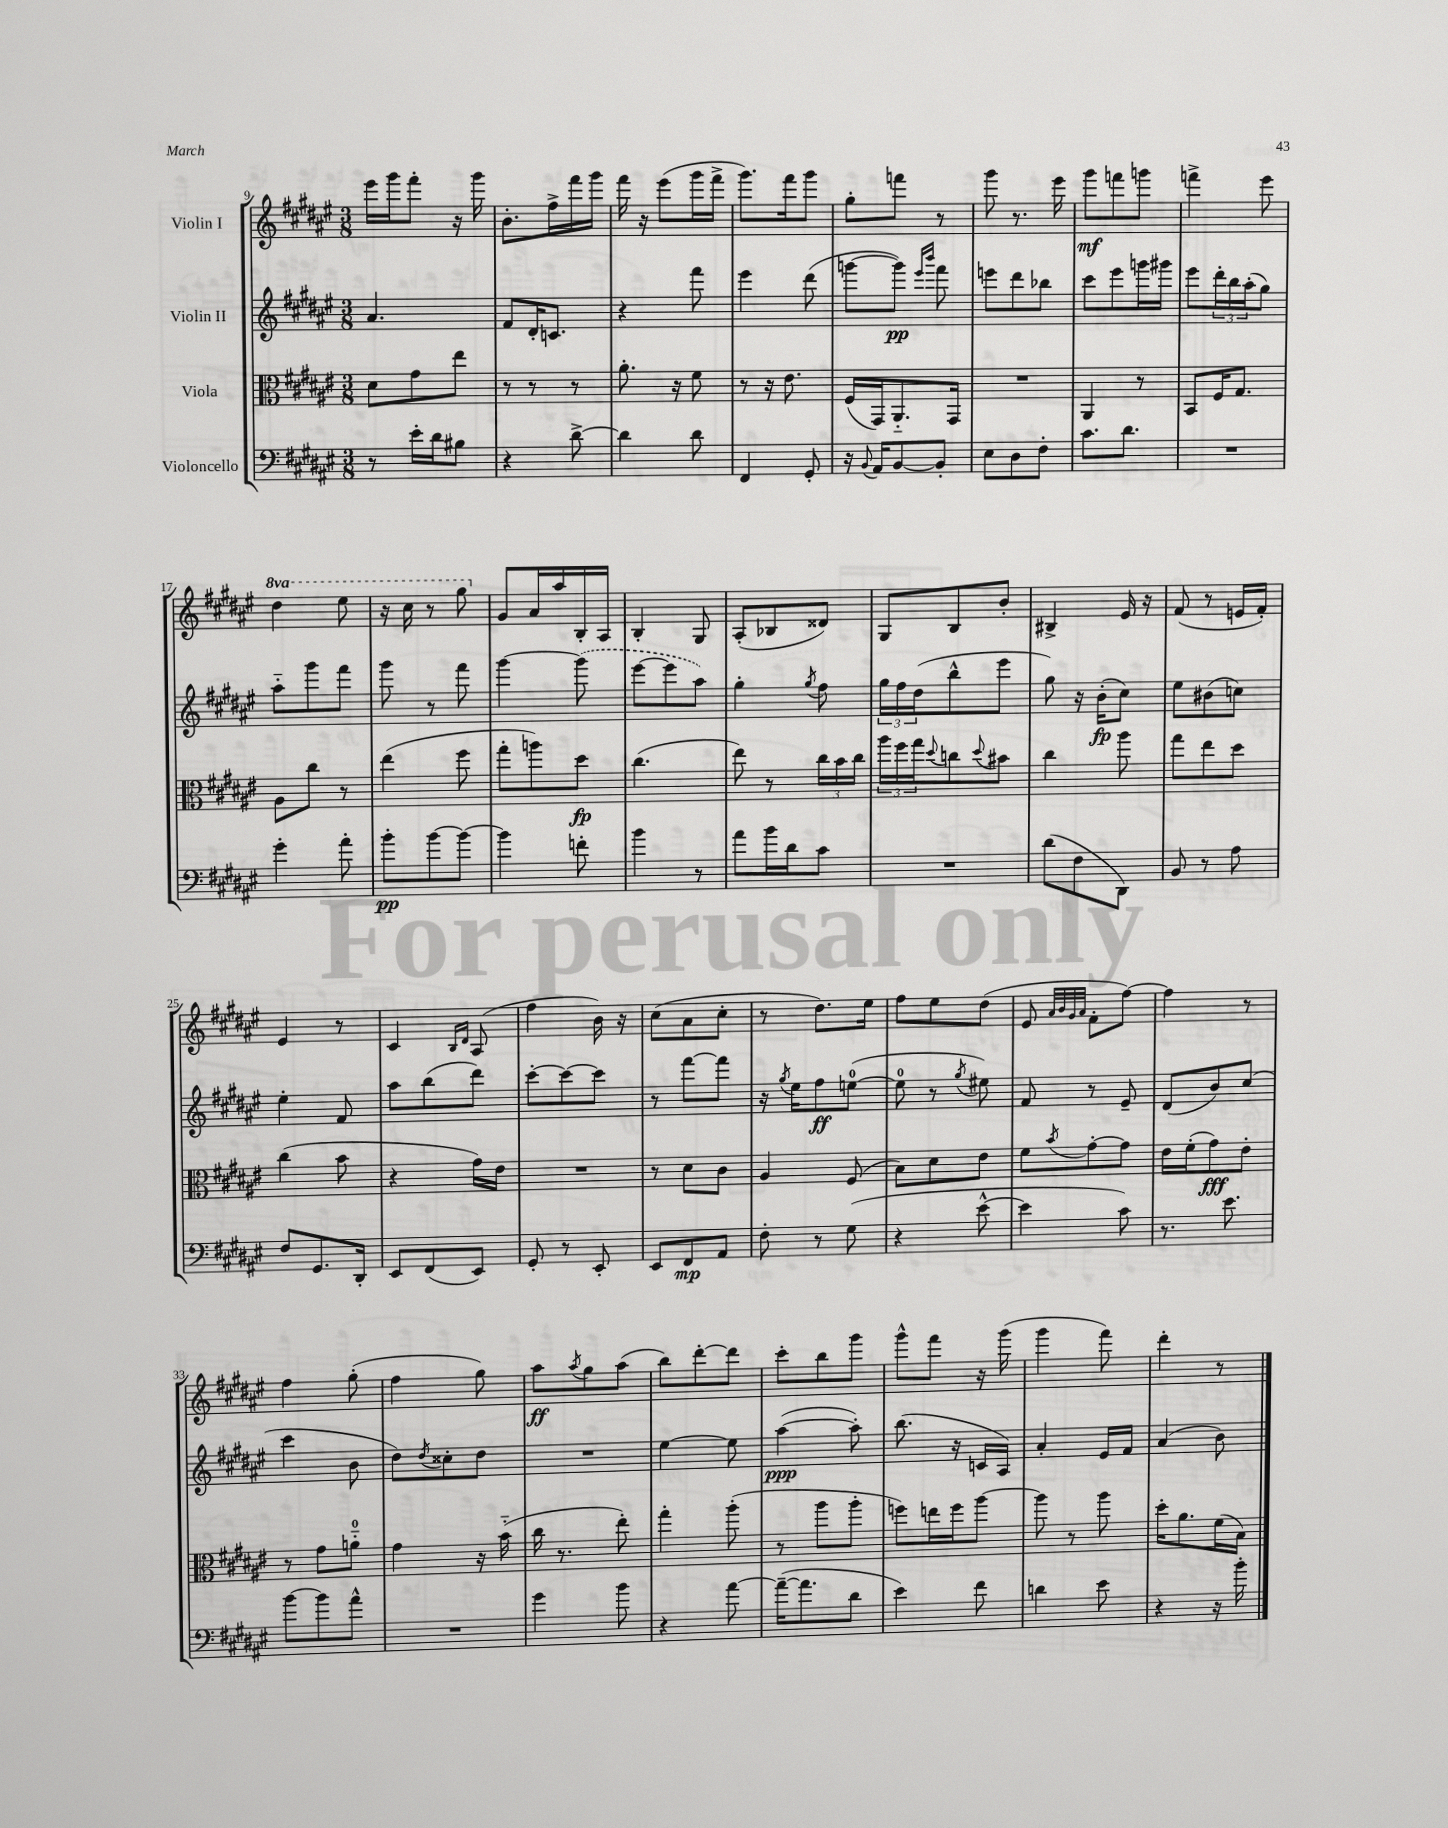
<<
\new StaffGroup <<
\new Staff = "s0" \with { instrumentName = "Violin I" } {
    \clef treble \key fis \major \numericTimeSignature \time 3/8 \set Staff.ottavationMarkups = #ottavation-simple-ordinals
    eis'''16 gis'''16 fis'''8-. r16 gis'''16 |
    b'8.-. fis''16-> fis'''16 gis'''16 |
    fis'''16 r16 eis'''8( gis'''16 fis'''16-> |
    gis'''8.) fis'''16 gis'''8 |
    gis''8-. f'''8 r8 |
    gis'''8 r8. eis'''16 |
    gis'''8\mf f'''8 g'''8 |
    f'''4-> eis'''8 |
    \ottava #1 dis'''4 eis'''8 |
    r16 cis'''16 r8 gis'''8 \ottava #0 |
    gis'8 ais'16 ais''16 b16-. ais16 |
    b4-. gis8 |
    ais8-.( bes8 disis'8) |
    gis8 b8 b'8-. |
    bis4-> eis'16 r16 |
    fis'8( r8 e'16 fis'16-.) |
    eis'4 r8 |
    cis'4 \grace { b16 dis'16 } ais8( |
    fis''4 b'16) r16 |
    cis''8( ais'8 cis''8-. |
    r8 dis''8.) eis''16 |
    fis''8 eis''8 dis''8( |
    eis'8 \grace { ais'32 b'32 gis'32 ais'32 } fis'8-. fis''8~) |
    fis''4 r8 |
    fis''4 gis''8-.( |
    fis''4 gis''8) |
    ais''8\ff \acciaccatura { ais''8 } gis''8 ais''8( |
    b''8) dis'''8~-. dis'''8 |
    cis'''8-. b''8 gis'''8 |
    gis'''8-^ fis'''8 r16 gis'''16( |
    gis'''4 fis'''8) |
    dis'''4-. r8 \bar "|." |
}
\new Staff = "s1" \with { instrumentName = "Violin II" } {
    \clef treble \key fis \major \numericTimeSignature \time 3/8
    ais'4. |
    fis'8 dis'16-. c'8. |
    r4 fis'''8 |
    eis'''4 dis'''8( |
    g'''8~ g'''8\pp) \grace { eis'''16 b'''16 } fis'''8 |
    e'''8 dis'''8 bes''8 |
    cis'''8 eis'''8 g'''16 gis'''16 |
    eis'''8 \tuplet 3/2 { dis'''16-. b''16 ais''16-.( } gis''8) |
    ais''8-_ gis'''8 fis'''8 |
    gis'''8 r8 fis'''8 |
    gis'''4~ \once \slurDashed gis'''8( |
    eis'''8~ eis'''8 ais''8) |
    gis''4-. \acciaccatura { gis''8 } fis''8 |
    \tuplet 3/2 { gis''16 fis''16 dis''16( } b''8-^ eis'''8 |
    gis''8) r16 b'16-.\fp( cis''8) |
    eis''8 bis'8( c''8) |
    eis''4-. fis'8 |
    ais''8 b''8( dis'''8) |
    cis'''8~-. cis'''8~ cis'''8 |
    r8 fis'''8~ fis'''8 |
    r16 \acciaccatura { gis''8 } eis''16 fis''8\ff e''8-0~( |
    e''8-0 r8 \acciaccatura { gis''8 } eis''8) |
    fis'8 r8 eis'8-- |
    dis'8( b'8) cis''8( |
    cis'''4 b'8 |
    dis''8) \acciaccatura { dis''8 } cisis''8-. dis''8 |
    R4. |
    eis''4~ eis''8 |
    ais''4~\ppp( ais''8-.) |
    b''8.( r16 c'16 ais16) |
    ais'4-. eis'16 fis'16 |
    ais'4( b'8) \bar "|." |
}
\new Staff = "s2" \with { instrumentName = "Viola" } {
    \clef alto \key fis \major \numericTimeSignature \time 3/8
    dis'8 gis'8 eis''8 |
    r8 r8 r8 |
    ais'8.-. r16 fis'8 |
    r8 r16 eis'8. |
    fis16( gis,16) ais,8.-_ gis,16 |
    R4. |
    ais,4 r8 |
    b,8 fis16 gis8. |
    ais8 cis''8 r8 |
    eis''4( fis''8 |
    gis''8-. a''8) dis''8\fp |
    cis''4.( |
    eis''8) r8 \tuplet 3/2 { cis''16 b'16 cis''16 } |
    \tuplet 3/2 { ais''16 fis''16 gis''16 } \appoggiatura { dis''8 } c''8 \appoggiatura { dis''8 } bis'8 |
    cis''4 ais''8 |
    gis''8 eis''8 dis''8 |
    cis''4( b'8 |
    r4 gis'16) eis'16 |
    R4. |
    r8 dis'8 cis'8 |
    ais4 fis8( |
    b8) dis'8 eis'8 |
    fis'8 \acciaccatura { b'8 } gis'8~-. gis'8 |
    eis'16 fis'16-.( gis'8\fff) eis'8-. |
    r8 gis'8 a'8-0-_ |
    gis'4 r16 b'16-_( |
    cis''16 r8. eis''8-.) |
    gis''4-. ais''8-.( |
    r8 ais''8 ais''8-. |
    f''8) e''16 f''16 ais''8~ |
    ais''8 r8 ais''8 |
    dis''16-. ais'8. fis'16( b16) \bar "|." |
}
\new Staff = "s3" \with { instrumentName = "Violoncello" } {
    \clef bass \key fis \major \numericTimeSignature \time 3/8
    r8 eis'16-. dis'16 bis8 |
    r4 dis'8~-> |
    dis'4 dis'8 |
    fis,4 gis,8-. |
    r16 \appoggiatura { b,8 } ais,16 b,8~ b,8-. |
    eis8 dis8 fis8-. |
    cis'8. dis'8. |
    R4. |
    gis'4-. ais'8-. |
    b'8-.\pp b'8~ b'8~ |
    b'4 f'8-. |
    b'4 r8 |
    ais'8 b'16 dis'16 cis'8 |
    R4. |
    dis'8( fis8 dis,8) |
    b,8 r8 ais8 |
    fis8 gis,8. dis,16-. |
    eis,8 fis,8( eis,8) |
    gis,8-. r8 eis,8-. |
    eis,8 fis,8\mp ais,8 |
    fis8-. r8 gis8( |
    r4 eis'8~-^ |
    eis'4 cis'8) |
    r8. eis'8. |
    b'8~ b'8 ais'8-^ |
    R4. |
    gis'4 b'8 |
    r4 ais'8~ |
    ais'16~--( ais'8. dis'8 |
    eis'4) fis'8 |
    d'4 eis'8 |
    r4 r16 b'16-. \bar "|." |
}
>>
>>
\layout { \context { \Score currentBarNumber = #9 } }
